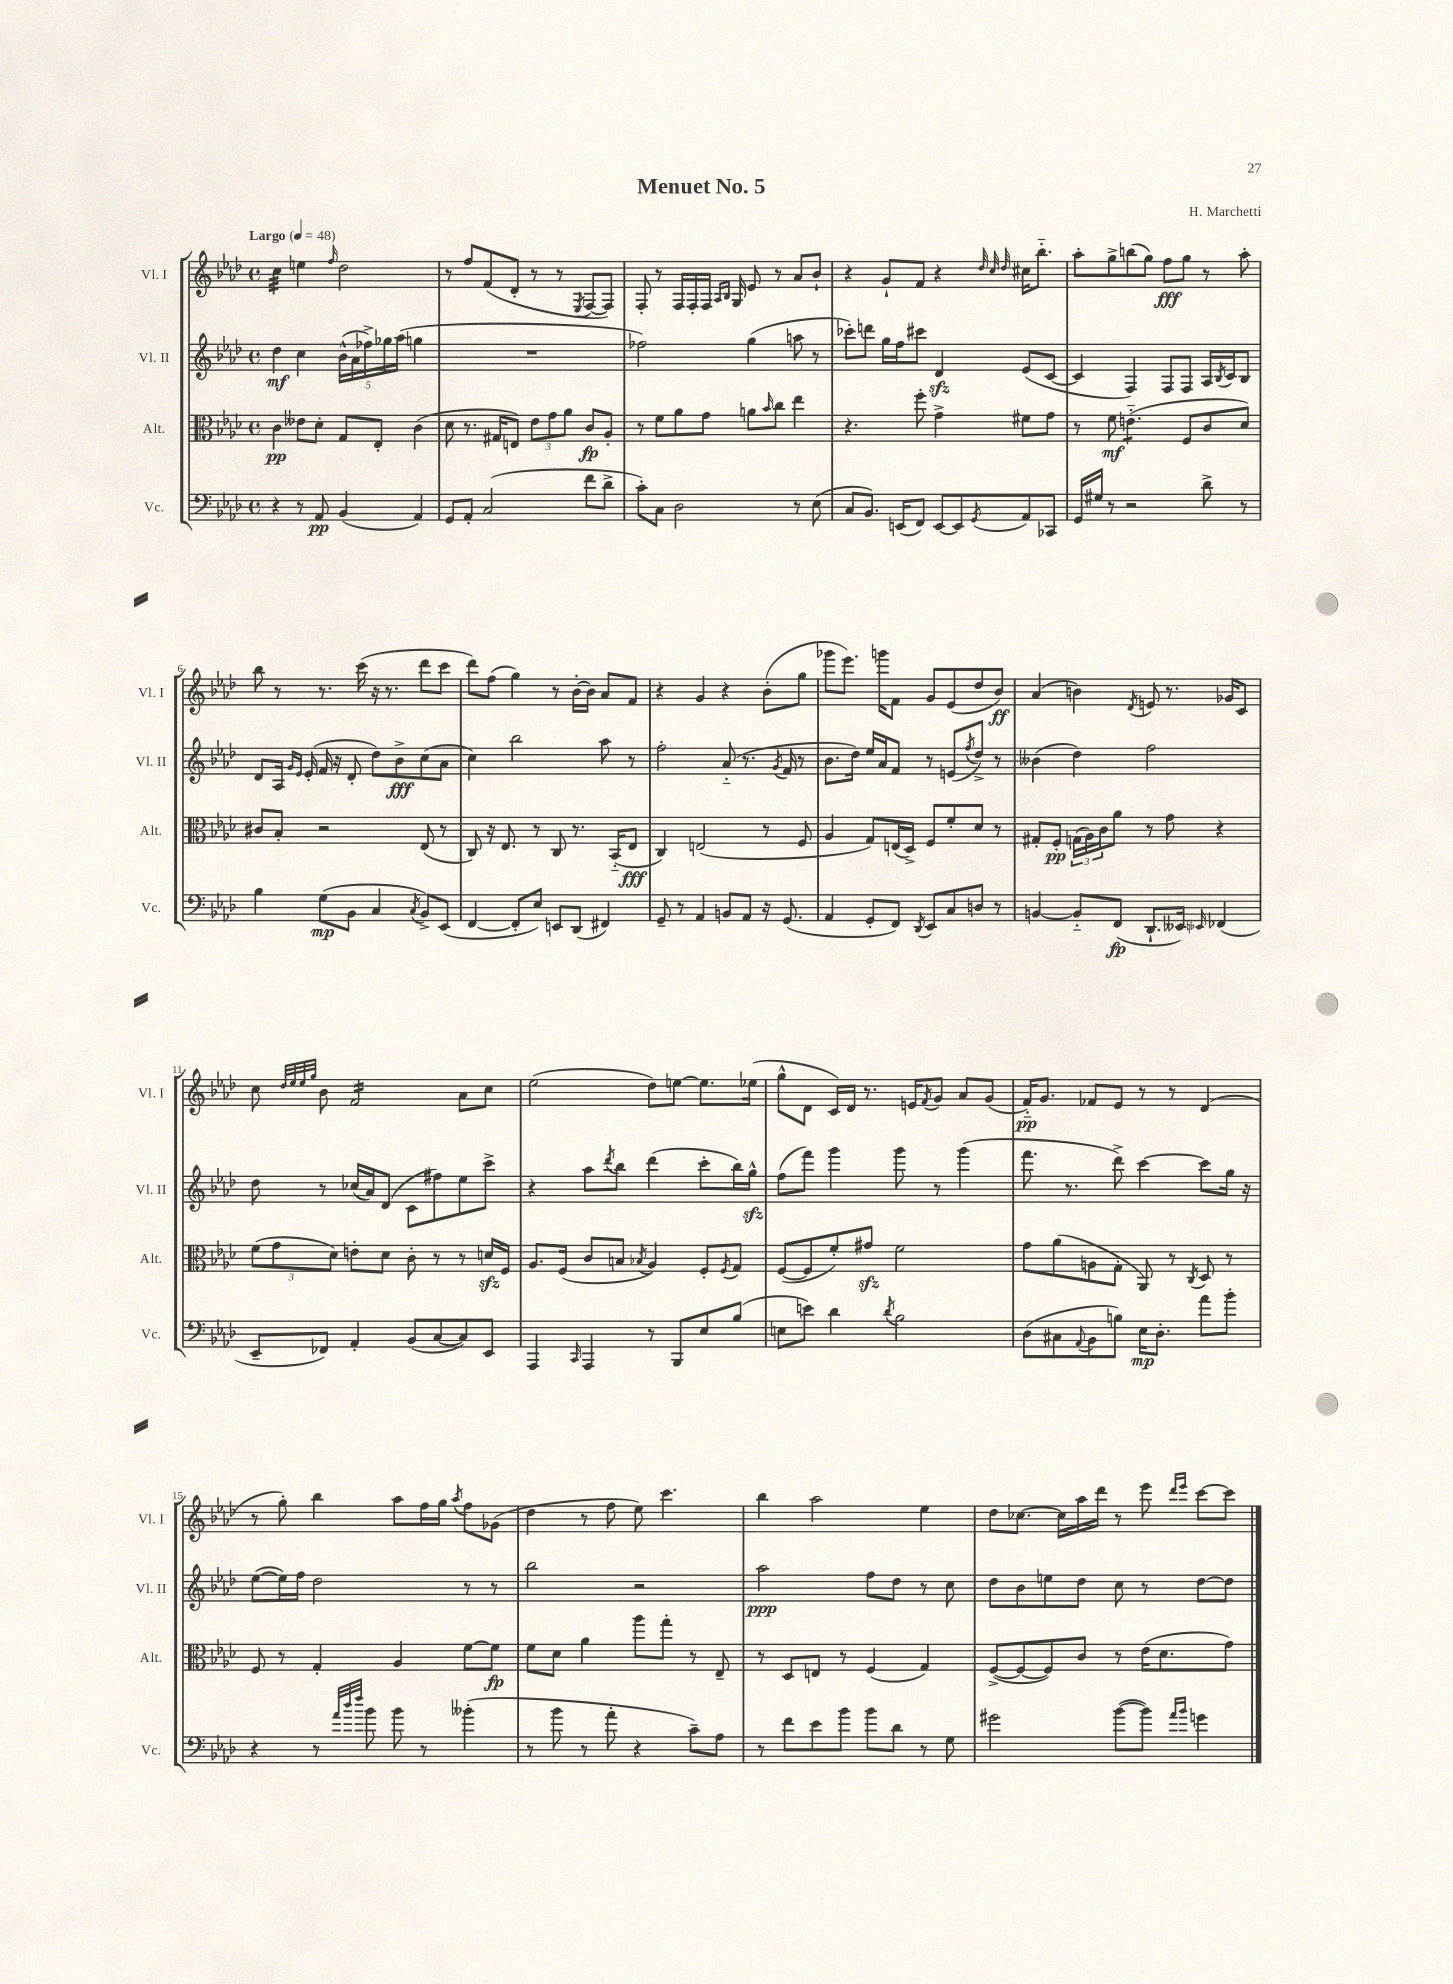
\header { title = "Menuet No. 5" composer = "H. Marchetti" }
<<
\new StaffGroup <<
\new Staff = "s0" \with { instrumentName = "Vl. I" shortInstrumentName = "Vl. I" } {
    \clef treble \key aes \major \defaultTimeSignature \time 4/4 \tempo "Largo" 4 = 48
    c''4:32 e''4 \grace { f''16 } des''2 |
    r8 f''8 f'8( des'8-. r8 r8 \acciaccatura { ees8 } f8~ f8) |
    f8-. r8 f16 f16-. f16 \grace { aes16 bes16 } g16 ees'8 r8 aes'8 bes'8-! |
    r4 g'8-! f'8 r4 \grace { des''32 c''32 des''32 } cis''16 bes''8.-_ |
    aes''8-. g''8-> b''8( g''8) f''8\fff g''8 r8 aes''8-. |
    bes''8 r8 r8. c'''16( r16 r8. des'''8 c'''8 |
    des'''8) f''8( g''4) r8 bes'16~-. bes'16 aes'8 f'8 |
    r4 g'4 r4 bes'8-.( g''8 |
    ges'''8 ees'''8.) g'''16 f'8 g'8 ees'8( des''8 bes'8\ff) |
    aes'4( b'4) \acciaccatura { des'8 } e'8 r8. ges'16 c'8 |
    c''8 \grace { des''32 ees''32 ees''32 g''32 } bes'8 f'2:16 aes'8 c''8 |
    ees''2( des''8) e''8~ e''8. ees''16( |
    g''8-^ des'8 c'16) des'16 r8. e'16 \acciaccatura { f'8 } g'8 aes'8 g'8( |
    f'16-_\pp) g'8. fes'8 ees'8 r8 r8 des'4( |
    r8 g''8-.) bes''4 aes''8 f''16 g''16 \acciaccatura { aes''8 } f''8 ges'8( |
    des''4 r8 f''8 ees''8) c'''4. |
    bes''4 aes''2 ees''4 |
    des''8 ces''8.~ ces''16 aes''16 des'''16 r8 ees'''8 \grace { des'''16 ees'''16 } c'''8~ c'''8 \bar "|." |
}
\new Staff = "s1" \with { instrumentName = "Vl. II" shortInstrumentName = "Vl. II" } {
    \clef treble \key aes \major \defaultTimeSignature \time 4/4
    des''4\mf c''4 \tuplet 5/4 { bes'16-^( aes'16 fes''16->) ges''16 aes''16( } g''4 |
    R1 |
    fes''2) g''4( a''8 r8 |
    ces'''8-.) d'''8 g''16 f''16 cis'''8 des'4\sfz ees'8( c'8~ |
    c'4 f4) f8 f8 aes16 \acciaccatura { bes8 } c'16 bes8 |
    des'8 aes16 \grace { g'16 ees'16 } ees'16-.( f'16 r16 des'8-. des''8) bes'8->\fff c''8( aes'8 |
    c''4) bes''2 aes''8 r8 |
    f''2-. aes'8-_( r8. \acciaccatura { g'8 } f'16 r8 |
    bes'8. des''16) ees''16 aes'16 f'8 r8 e'8( \acciaccatura { f''8 } des''8->) r8 |
    beses'4( des''4) f''2 |
    des''8 r8 ces''16( aes'16) des'8( c'8 fis''8) ees''8 c'''8-> |
    r4 aes''8 \acciaccatura { des'''8 } bes''8 des'''4( c'''8-. bes''16) g''16-^\sfz |
    f''8( f'''8) g'''4 g'''8 r8 g'''4( |
    f'''8. r8. des'''8->) c'''4~ c'''8 g''16 r16 |
    ees''8~( ees''16) f''16 des''2 r8 r8 |
    bes''2 r2 |
    aes''2\ppp f''8 des''8 r8 c''8 |
    des''8 bes'8 e''8 des''8 c''8 r8 des''8~ des''8 \bar "|." |
}
\new Staff = "s2" \with { instrumentName = "Alt." shortInstrumentName = "Alt." } {
    \clef alto \key aes \major \defaultTimeSignature \time 4/4
    c'4\pp eeses'8 des'8-. g8 ees8-. c'4( |
    des'8 r8. gis16 e8) \tuplet 3/2 { ees'8 g'8 aes'8 } c'8\fp aes8-. |
    r8 f'8 aes'8 g'8 a'8 \grace { bes'16 } c''8 ees''4 |
    r4. f''8-. g'4-> fis'8 g'8 |
    r8 f'8\mf e'4.:8-_( f8 c'8 des'8) |
    cis'8 bes8-. r2 ees8( r8 |
    c8) r16 ees8. r8 c8 r8. bes,16-_( ees8\fff |
    c4) e2( r8 f8 |
    aes4 g8) e16( des16->) f8 f'8-. des'8 r8 |
    gis8-. f8-.\pp \tuplet 3/2 { g16( aes16) c'16 } aes'8 r8 g'8 r4 |
    \tuplet 3/2 { f'8( g'8 des'8) } e'8-. des'8 c'8-. r8 r8 d'16\sfz f16 |
    aes8. f16( c'8 b8 \acciaccatura { bes8 } aes4) f8-. \acciaccatura { f8 } g8 |
    f8~( f8 f'8-.) gis'8\sfz f'2 |
    g'8 aes'8( a8 g8-. aes,8) r8 \acciaccatura { c8 } des8 r8 |
    f8 r8 g4-. aes4 f'8~ f'8\fp |
    f'8 des'8 aes'4 aes''8 g''8-. r8 ees8-- |
    r8 des8 e8 r8 f4( g4) |
    f8~->( f8~ f8) c'8 r8 ees'16( des'8. g'8) \bar "|." |
}
\new Staff = "s3" \with { instrumentName = "Vc." shortInstrumentName = "Vc." } {
    \clef bass \key aes \major \defaultTimeSignature \time 4/4
    r4 r8 aes,8\pp bes,4( aes,4) |
    g,8 aes,8-. c2( f'8 des'8-> |
    c'8-.) c8 des2 r8 ees8( |
    c8 bes,8.) e,16( f,8) e,8~ e,8 \acciaccatura { g,8 } aes,8 ces,8 |
    g,16 gis16 r8 r2 des'8-> r8 |
    bes4 g8\mp( bes,8 c4 \acciaccatura { c8 } bes,8->) ees,8( |
    f,4~ f,8-. ees8) e,8 des,8( fis,4) |
    g,8-- r8 aes,4 b,8 aes,8 r16 g,8.( |
    aes,4 g,8-. f,8) \acciaccatura { des,8 } ees,8 c8 d8 r8 |
    b,4~ b,8-_ f,8\fp( des,8.-! eeses,16) \grace { ees,16 } fes,4( |
    ees,8-- fes,8) aes,4-. bes,8( c8~ c8) ees,8 |
    aes,,4 \grace { c,16 } aes,,4 r8 bes,,8 ees8 bes8( |
    e8 e'8) des'4 \acciaccatura { des'8 } bes2 |
    des8( cis8 \appoggiatura { aes,8 } bes,8 b8) ees16\mp des8.-. aes'8 bes'8-. |
    r4 r8 \grace { aes'32 des''32 f''32 } bes'8 bes'8 r8 beses'4-.( |
    r8 bes'8 r8 aes'8-. r4 c'8--) aes8 |
    r8 f'8 ees'8 bes'8 bes'8 des'8 r8 g8 |
    gis'2 bes'8~( bes'8) \grace { aes'16 bes'16 } g'4 \bar "|." |
}
>>
>>
